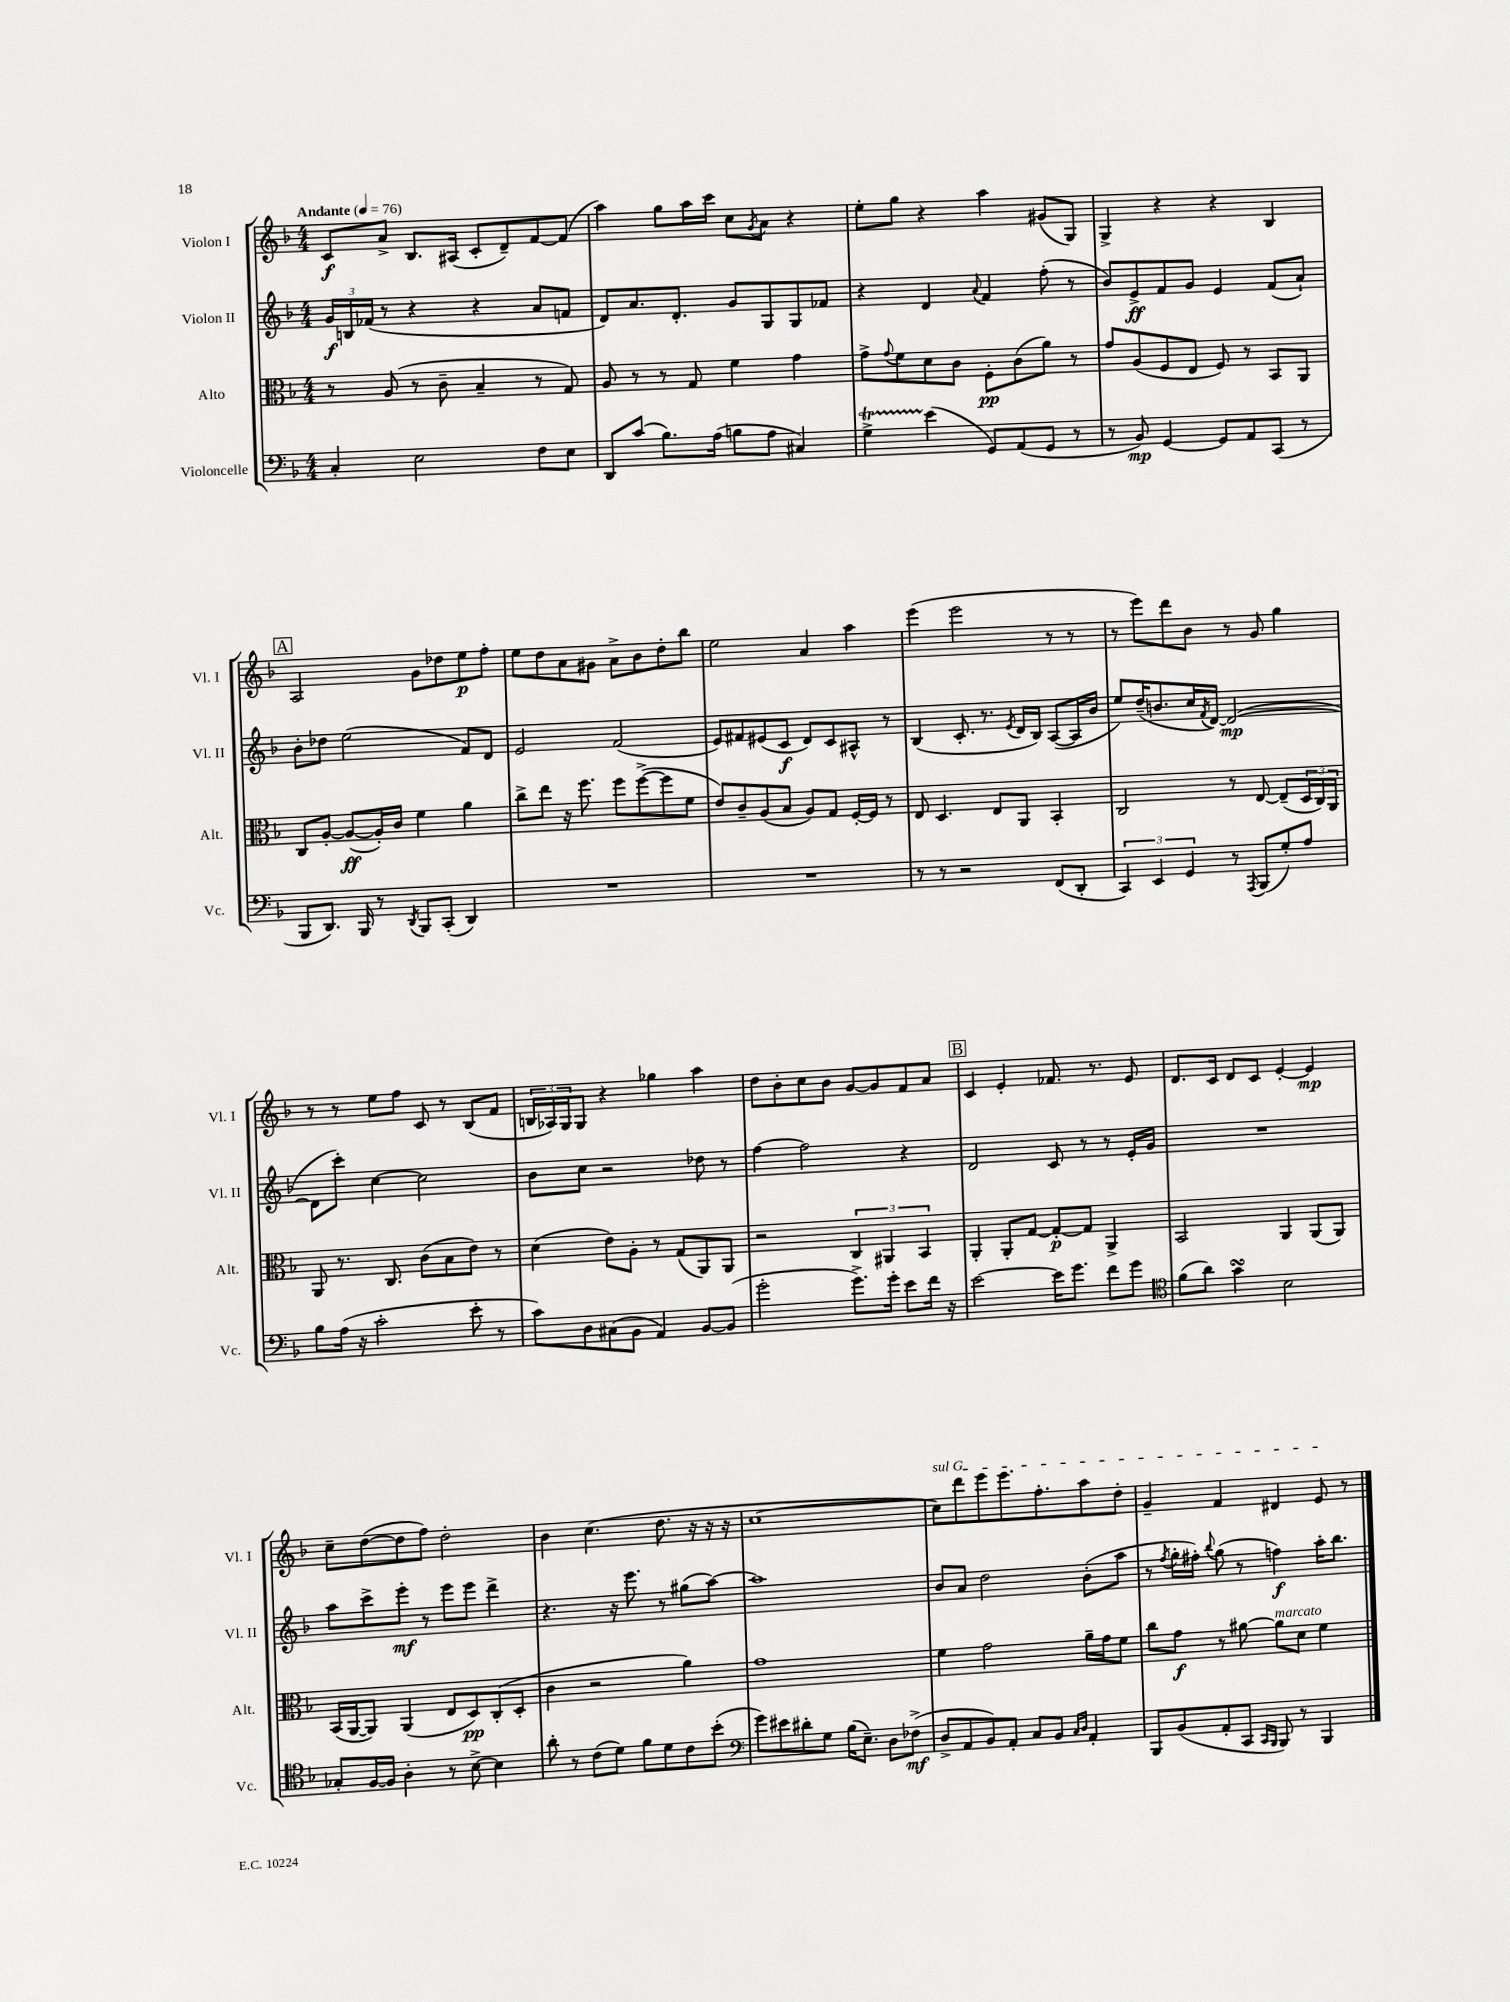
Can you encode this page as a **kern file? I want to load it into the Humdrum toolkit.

**kern	**dynam	**kern	**dynam	**kern	**dynam	**kern	**dynam
*part4	*part4	*part3	*part3	*part2	*part2	*part1	*part1
*staff4	*staff4	*staff3	*staff3	*staff2	*staff2	*staff1	*staff1
*I"Violoncelle	*	*I"Alto	*	*I"Violon II	*	*I"Violon I	*
*I'Vc.	*	*I'Alt.	*	*I'Vl. II	*	*I'Vl. I	*
*clefF4	*	*clefC3	*	*clefG2	*	*clefG2	*
*k[b-]	*	*k[b-]	*	*k[b-]	*	*k[b-]	*
*M4/4	*	*M4/4	*	*M4/4	*	*M4/4	*
*MM76	*	*MM76	*	*MM76	*	*MM76	*
=1	=1	=1	=1	=1	=1	=1	=1
!	!	!	!	!	!	!LO:TX:a:B:t=Andante	!
4C'/	.	8r	.	24g/LL	f	8c/L	f
.	.	.	.	24Bn/	.	.	.
.	.	.	.	(24f-X/JJ	.	.	.
.	.	(8A/	.	8r	.	8a^/J	.
2E\	.	8r	.	4r	.	8.B-/L	.
.	.	8c~\	.	.	.	.	.
.	.	.	.	.	.	(16A#X/Jk	.
.	.	4B-~/	.	4r	.	8c'/L	.
.	.	.	.	.	.	8d~/)	.
8F\L	.	8r	.	8a/L	.	[8f/	.
8E\J	.	8G/)	.	8fn/J	.	(8f/J]	.
=2	=2	=2	=2	=2	=2	=2	=2
8DD/L	.	8A/	.	8d/L)	.	4aa\)	.
(8c/J	.	8r	.	8.a/	.	.	.
8.B-\L)	.	8r	.	.	.	8gg\L	.
.	.	.	.	8.d'/J	.	.	.
.	.	8G/	.	.	.	16aa\L	.
(16A\Jk	.	.	.	.	.	16ccc\JJ	.
8Bn\L	.	4f\	.	8g/L	.	8cc\L	.
.	.	.	.	.	.	8qg/	.
8A\J	.	.	.	8G/	.	8a\J	.
4C#X/)	.	4g\	.	8G/	.	4r	.
.	.	.	.	8f-X/J	.	.	.
=3	=3	=3	=3	=3	=3	=3	=3
4GT^\	.	8g^\L	.	4r	.	8ee'\L	.
.	.	8qqg/	.	.	.	.	.
.	.	8f\	.	.	.	8gg\J	.
(4e\	.	8d\	.	4d/	.	4r	.
.	.	8c\J	.	.	.	.	.
.	.	.	.	8qqa/	.	.	.
8GG/L)	.	8F'\L	pp	4f/	.	4aa\	.
(8AA/	.	(8c\	.	.	.	.	.
8GG/J	.	8a\J)	.	(8ff'\	.	(8g#X/L	.
8r	.	8r	.	8r	.	8G/J)	.
=4	=4	=4	=4	=4	=4	=4	=4
8r	.	8g/L	.	8b-/L)	.	4G^/	.
8BB-/)	mp	(8A/	.	8e^/	ff	.	.
[4GG/	.	8F/	.	8f/	.	4r	.
.	.	8E/J	.	8g/J	.	.	.
8GG/L]	.	8F/)	.	4e/	.	4r	.
8AA/	.	8r	.	.	.	.	.
(8CC/J	.	8BB-/L	.	(8f/L	.	4B-/	.
8r	.	8AA/J	.	8a`/J)	.	.	.
!!LO:LB:g=z
!!LO:REH:place=s1:t=A
=5	=5	=5	=5	=5	=5	=5	=5
8BBB-/L	.	8C/L	.	8b-'\L	.	2A/	.
8.DD/J)	.	[8A'/J	.	8dd-X\J	.	.	.
.	.	(8A/L_	ff	(2ee\	.	.	.
16BBB-/	.	.	.	.	.	.	.
8r	.	16A'/L])	.	.	.	.	.
.	.	16c/JJ	.	.	.	.	.
8qDD/	.	.	.	.	.	.	.
8BBB-/L	.	4f\	.	.	.	8g\L	.
(8CC'/J	.	.	.	.	.	8dd-X\	.
4DD/)	.	4a\	.	8f/L)	.	8ee\	p
.	.	.	.	8d/J	.	8ff'\J	.
=6	=6	=6	=6	=6	=6	=6	=6
1r	.	8cc^\L	.	2e/	.	8ee\L	.
.	.	8ee\J	.	.	.	8dd\	.
.	.	16r	.	.	.	8a\	.
.	.	8.ff\	.	.	.	.	.
.	.	.	.	.	.	8g#X\J	.
.	.	8ff\L	.	(2f/	.	8a^\L	.
.	.	([8ff^\	.	.	.	8b-\	.
.	.	8ff\]	.	.	.	8dd'\	.
.	.	8f\J	.	.	.	8bb-\J	.
=7	=7	=7	=7	=7	=7	=7	=7
1r	.	8e/L)	.	8e/L)	.	2ee\	.
.	.	8c~/	.	8f#X/	.	.	.
.	.	(8A/	.	(8e#X/	.	.	.
.	.	8B-/J	.	8c/J	f	.	.
.	.	8A/L)	.	8d/L)	.	4a/	.
.	.	8G/J	.	8c/	.	.	.
.	.	[16F'/LL	.	8A#X^^/J	.	4aa\	.
.	.	16F/JJ]	.	.	.	.	.
.	.	8r	.	8r	.	.	.
=8	=8	=8	=8	=8	=8	=8	=8
8r	.	8E/	.	(4B-/	.	(4eee\	.
8r	.	4.D/	.	.	.	.	.
2r	.	.	.	8.c'/	.	2eee\	.
.	.	.	.	8.r	.	.	.
.	.	8E/L	.	.	.	.	.
.	.	.	.	8qe/	.	.	.
.	.	8AA/J	.	16d/LL	.	.	.
.	.	.	.	16B-/JJ)	.	.	.
(8FF/L	.	4BB-'/	.	([8A/L	.	8r	.
8DD'/J	.	.	.	16A/L]	.	8r	.
.	.	.	.	16b-/JJ	.	.	.
=9	=9	=9	=9	=9	=9	=9	=9
6CC/)	.	2C/	.	8ee/L)	.	8r	.
.	.	.	.	(16dd~/K	.	8eee\L)	.
6EE/	.	.	.	.	.	.	.
.	.	.	.	8.bn/	.	.	.
.	.	.	.	.	.	8ddd\	.
6GG/	.	.	.	.	.	.	.
.	.	.	.	16cc/L	.	8b-\J	.
.	.	.	.	8qf/	.	.	.
.	.	.	.	[16d/JJ)	.	.	.
8r	.	8r	.	(2d/_	mp	8r	.
8qAAA/	.	.	.	.	.	.	.
(8BBB-/L	.	[8E/	.	.	.	8g/	.
8G'/)	.	(8E~/L]	.	.	.	4gg\	.
8A/J	.	24D/L	.	.	.	.	.
.	.	24C/)	.	.	.	.	.
.	.	24AA/JJ	.	.	.	.	.
!!LO:LB:g=z
=10	=10	=10	=10	=10	=10	=10	=10
8B-\L	.	8AA/	.	8d\L]	.	8r	.
(16A\Jk	.	8.r	.	8ccc'\J)	.	8r	.
16r	.	.	.	.	.	.	.
2c'\	.	.	.	[4cc\	.	8ee\L	.
.	.	8.C/	.	.	.	.	.
.	.	.	.	.	.	8ff\J	.
.	.	(8c\L	.	2cc\]	.	8c/	.
.	.	8B-\	.	.	.	8r	.
8e'\	.	8e\J)	.	.	.	(8B-/L	.
8r	.	8r	.	.	.	8f/J	.
=11	=11	=11	=11	=11	=11	=11	=11
8c\L)	.	(4d\	.	8b-\L	.	24Bn/LL	.
.	.	.	.	.	.	24A-X/)	.
.	.	.	.	.	.	24G/J	.
8D\	.	.	.	8cc\J	.	8G/J	.
(8C#X\	.	8e\L)	.	2r	.	4r	.
8BB-\J	.	8A'\J	.	.	.	.	.
4AA/)	.	8r	.	.	.	4gg-X\	.
.	.	(8G/L	.	.	.	.	.
[8BB-/L	.	8AA/)	.	8dd-X\	.	4aa\	.
(8BB-/J]	.	8AA/J	.	8r	.	.	.
=12	=12	=12	=12	=12	=12	=12	=12
2g'\	.	2r	.	[4ff\	.	8dd\L	.
.	.	.	.	.	.	8b-'\	.
.	.	.	.	2ff\]	.	8cc\	.
.	.	.	.	.	.	8b-\J	.
8.g^\L)	.	6C/	.	.	.	[8g/L	.
.	.	.	.	.	.	8g/]	.
.	.	6AA#X/	.	.	.	.	.
16g'\Jk	.	.	.	.	.	.	.
8e\L	.	.	.	4r	.	8f/	.
.	.	6BB-/	.	.	.	.	.
16f\Jk	.	.	.	.	.	8a/J	.
16r	.	.	.	.	.	.	.
!!LO:REH:place=s1:t=B
=13	=13	=13	=13	=13	=13	=13	=13
[2e\	.	4AA'/	.	2d/	.	4c/	.
.	.	8AA'/L	.	.	.	4e'/	.
.	.	[8G/J	.	.	.	.	.
16e\KL]	.	8G'/L_	p	8c/	.	8.f-X/	.
8.g\J	.	.	.	.	.	.	.
.	.	8G/J]	.	8r	.	.	.
.	.	.	.	.	.	8.r	.
8f\L	.	4AA^/	.	8r	.	.	.
8g\J	.	.	.	16e'/LL	.	8e/	.
.	.	.	.	16g/JJ	.	.	.
=14	=14	=14	=14	=14	=14	=14	=14
*clefC4	*	*	*	*	*	*	*
(8f\L	.	2BB-/	.	1r	.	8.d/L	.
8a\J)	.	.	.	.	.	.	.
.	.	.	.	.	.	16c/Jk	.
4gsSSS\	.	.	.	.	.	8d/L	.
.	.	.	.	.	.	8c/J	.
2B-\	.	4AA/	.	.	.	[4e'/	.
.	.	(8AA/L	.	.	.	4e/]	mp
.	.	8AA/J)	.	.	.	.	.
!!LO:LB:g=z
=15	=15	=15	=15	=15	=15	=15	=15
8G-X'/L	.	(16BB-/LL	.	8aa\L	.	8cc~\L	.
.	.	[16AA/J	.	.	.	.	.
[16F/L	.	8AA/J])	.	8ccc^\	.	([8dd\	.
16F/JJ]	.	.	.	.	.	.	.
4A'\	.	(4AA/	.	8eee'\J	mf	8dd\]	.
.	.	.	.	8r	.	8ff\J)	.
8r	.	8E/L	.	8eee\L	.	2dd'\	.
[8B-^\	.	8D/)	pp	8eee\J	.	.	.
4B-\]	.	(8C'/	.	4ddd^\	.	.	.
.	.	8D'/J	.	.	.	.	.
=16	=16	=16	=16	=16	=16	=16	=16
8a'\	.	4c\	.	4.r	.	4b-\	.
8r	.	.	.	.	.	.	.
(8c\L	.	2r	.	.	.	(4.cc\	.
8d\J)	.	.	.	16r	.	.	.
.	.	.	.	8.eee\	.	.	.
8f\L	.	.	.	.	.	.	.
8d\	.	.	.	8r	.	8.dd\	.
8c\	.	4a\)	.	(8gg#X\L	.	.	.
.	.	.	.	.	.	16r	.
(8b-'\J	.	.	.	[8aa\J)	.	16r	.
.	.	.	.	.	.	16r	.
=17	=17	=17	=17	=17	=17	=17	=17
*clefF4	*	*	*	*	*	*	*
8g\L)	.	1g	.	1aa]	.	[1cc	.
8e#X\	.	.	.	.	.	.	.
8d#X'\	.	.	.	.	.	.	.
8G\J	.	.	.	.	.	.	.
(16B-\KL	.	.	.	.	.	.	.
8.E~\J)	.	.	.	.	.	.	.
8D\L	.	.	.	.	.	.	.
(8F-X^\J	mf	.	.	.	.	.	.
=18	=18	=18	=18	=18	=18	=18	=18
!	!	!	!	!	!	!LO:TX:a:i:t=sul G	!
8D^/L	.	4f\	.	8b-/L	.	8cc\L])	.
8AA/	.	.	.	8a/J	.	8ddd\	.
8BB-/)	.	2g\	.	2dd\	.	8eee\	.
8AA'/J	.	.	.	.	.	8.eee\	.
8C/L	.	.	.	.	.	.	.
.	.	.	.	.	.	8.ff'\	.
8BB-/J	.	.	.	.	.	.	.
16qqC/LL	.	.	.	.	.	.	.
16qqD/JJ	.	.	.	.	.	.	.
4AA'/	.	16a~\LL	.	(8b-'\L	.	8aa\	.
.	.	16g\J	.	.	.	.	.
.	.	8f\J	.	8aa\J	.	8dd'\J	.
=19	=19	=19	=19	=19	=19	=19	=19
8BBB-/L	.	8cc\L	.	8r	.	4g~/	.
.	.	.	.	8qff/	.	.	.
(8BB-/	.	8g\J	f	16gg'\LL	.	.	.
.	.	.	.	16ff#X'\JJ)	.	.	.
.	.	.	.	8qqbb-/	.	.	.
8AA'/	.	8r	.	(8gg\	.	4f/	.
8CC/J	.	[8a#X\	.	8r	.	.	.
16qqCC/LL	.	.	.	.	.	.	.
16qqBBB-/JJ	.	.	.	.	.	.	.
!	!	!LO:TX:a:i:t=marcato	!	!	!	!	!
8BBB-/)	.	8a#\L]	.	4ffn\)	f	4d#X/	.
8r	.	8d\J	.	.	.	.	.
4BBB-/	.	4f\	.	16aa'\KL	.	8e/	.
.	.	.	.	8.bb-\J	.	.	.
.	.	.	.	.	.	8r	.
==	==	==	==	==	==	==	==
*-	*-	*-	*-	*-	*-	*-	*-
